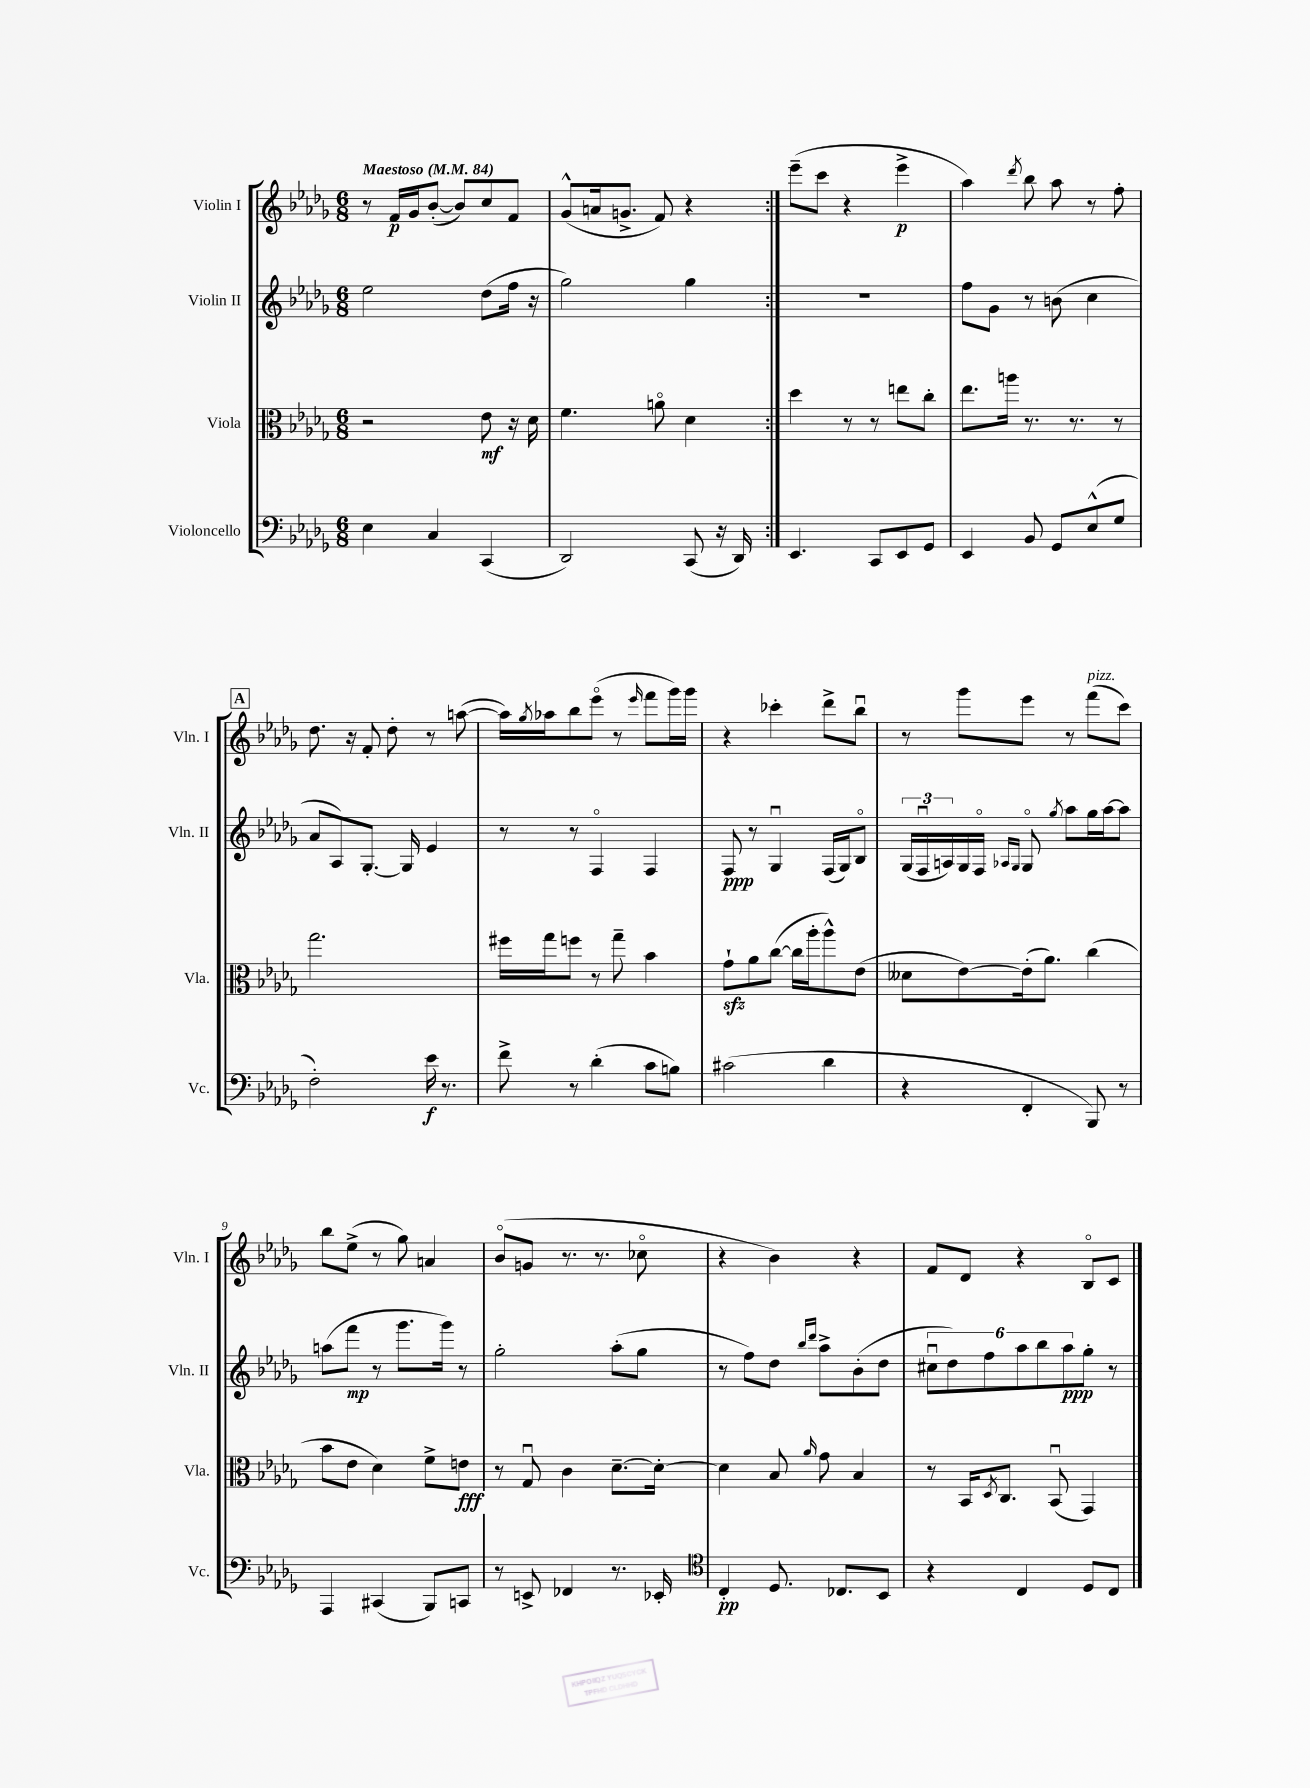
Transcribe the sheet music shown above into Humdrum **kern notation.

**kern	**dynam	**kern	**dynam	**kern	**dynam	**kern	**dynam
*part4	*part4	*part3	*part3	*part2	*part2	*part1	*part1
*staff4	*staff4	*staff3	*staff3	*staff2	*staff2	*staff1	*staff1
*I"Violoncello	*	*I"Viola	*	*I"Violin II	*	*I"Violin I	*
*I'Vc.	*	*I'Vla.	*	*I'Vln. II	*	*I'Vln. I	*
*clefF4	*	*clefC3	*	*clefG2	*	*clefG2	*
*k[b-e-a-d-g-]	*	*k[b-e-a-d-g-]	*	*k[b-e-a-d-g-]	*	*k[b-e-a-d-g-]	*
*M6/8	*	*M6/8	*	*M6/8	*	*M6/8	*
*MM84	*	*MM84	*	*MM84	*	*MM84	*
=1	=1	=1	=1	=1	=1	=1	=1
!	!	!	!	!	!	!LO:TX:a:B:t=Maestoso	!
4E-\	.	2r	.	2ee-\	.	8r	.
.	.	.	.	.	.	16f/LL	p
.	.	.	.	.	.	16g-/J	.
4C/	.	.	.	.	.	([8b-'/J	.
.	.	.	.	.	.	8b-/L])	.
(4CC/	.	8e-\	mf	(8dd-\L	.	8cc/	.
.	.	16r	.	16ff\Jk	.	8f/J	.
.	.	16d-\	.	16r	.	.	.
=2	=2	=2	=2	=2	=2	=2	=2
2DD-/)	.	4.f\	.	2gg-\)	.	(8g-^^/L	.
.	.	.	.	.	.	16an/k	.
.	.	.	.	.	.	8.gn^/J	.
.	.	8an\	.	.	.	8f/)	.
(8CC/	.	4d-\	.	4gg-\	.	4r	.
16r	.	.	.	.	.	.	.
16DD-/)	.	.	.	.	.	.	.
=3:|!	=3:|!	=3:|!	=3:|!	=3:|!	=3:|!	=3:|!	=3:|!
4.EE-/	.	4dd-\	.	2.r	.	(8eee-~\L	.
.	.	.	.	.	.	8ccc\J	.
.	.	8r	.	.	.	4r	.
8CC/L	.	8r	.	.	.	.	.
8EE-/	.	8een\L	.	.	.	4eee-^\	p
8GG-/J	.	8cc'\J	.	.	.	.	.
=4	=4	=4	=4	=4	=4	=4	=4
4EE-/	.	8.ee-\L	.	8ff\L	.	4aa-\)	.
.	.	.	.	8g-\J	.	.	.
.	.	16aan\Jk	.	.	.	.	.
.	.	.	.	.	.	8qddd-/	.
8BB-/	.	8.r	.	8r	.	8bb-\	.
8GG-/L	.	.	.	(8bn\	.	8aa-\	.
.	.	8.r	.	.	.	.	.
(8E-^^/	.	.	.	4cc\	.	8r	.
8G-/J	.	8r	.	.	.	8ff'\	.
!!LO:LB:g=z
!!LO:REH:place=s1:t=A
=5	=5	=5	=5	=5	=5	=5	=5
2F'\)	.	2.gg-\	.	8a-/L	.	8.dd-\	.
.	.	.	.	8A-/)	.	.	.
.	.	.	.	.	.	16r	.
.	.	.	.	[8.G-'/J	.	8f'/	.
.	.	.	.	.	.	8dd-'\	.
.	.	.	.	16G-/]	.	.	.
16e-\	f	.	.	4e-/	.	8r	.
8.r	.	.	.	.	.	.	.
.	.	.	.	.	.	([8aan\	.
=6	=6	=6	=6	=6	=6	=6	=6
8f^\	.	16ff#X\LL	.	8r	.	16aa\LL])	.
.	.	.	.	.	.	8qgg-/	.
.	.	16gg-\J	.	.	.	16aa-X\J	.
8r	.	8ffn\J	.	8r	.	8bb-\	.
(4d-'\	.	8r	.	4F/	.	(8eee-\J	.
.	.	8gg-~\	.	.	.	8r	.
.	.	.	.	.	.	16qqeee-/	.
8c\L	.	4b-\	.	4F/	.	8fff\L	.
8Bn\J)	.	.	.	.	.	16ggg-\L)	.
.	.	.	.	.	.	16ggg-\JJ	.
=7	=7	=7	=7	=7	=7	=7	=7
(2c#X\	.	8g-zz`\L	.	8F/	ppp	4r	.
.	.	8a-\	.	8r	.	.	.
.	.	([8cc\J	.	4G-u/	.	4ccc-X'\	.
.	.	16cc\LL]	.	.	.	.	.
.	.	16aa-'\J	.	.	.	.	.
4d-\	.	8aa-^^\)	.	(16F/LL	.	8ddd-^\L	.
.	.	.	.	16G-/J)	.	.	.
.	.	(8e-\J	.	8B-/J	.	8bb-u\J	.
=8	=8	=8	=8	=8	=8	=8	=8
4r	.	8d--X\L	.	(24G-/LL	.	8r	.
.	.	.	.	24Fu/	.	.	.
.	.	.	.	24An/)	.	.	.
.	.	[8e-\)	.	16G-/	.	8ggg-\L	.
.	.	.	.	16F/JJ	.	.	.
.	.	.	.	16qqA-X/LL	.	.	.
.	.	.	.	16qqG-/JJ	.	.	.
4FF'/	.	(16e-'\k]	.	8G-/	.	8eee-\J	.
.	.	8.a-\J)	.	.	.	.	.
.	.	.	.	8qgg-/	.	.	.
.	.	.	.	8aa-\L	.	8r	.
!	!	!	!	!	!	!LO:TX:a:i:t=pizz.	!
8BBB-/)	.	(4cc\	.	16gg-\L	.	(8fff\L	.
.	.	.	.	[16aa-\J	.	.	.
8r	.	.	.	8aa-\J]	.	8ccc\J)	.
!!LO:LB:g=z
=9	=9	=9	=9	=9	=9	=9	=9
4AAA-/	.	8b-\L	.	(8aan\L	.	8bb-\L	.
.	.	8e-\J	.	8fff\J	mp	(8ee-^\J	.
(4CC#X/	.	4d-\)	.	8r	.	8r	.
.	.	.	.	8.ggg-\L	.	8gg-\)	.
8BBB-/L)	.	8f^\L	.	.	.	4an/	.
.	.	.	.	16ggg-\Jk)	.	.	.
8CCn/J	.	8en\J	fff	8r	.	.	.
=10	=10	=10	=10	=10	=10	=10	=10
8r	.	8r	.	2gg-'\	.	(8b-/L	.
8EEn^/	.	8G-u/	.	.	.	8gn/J	.
4FF-X/	.	4c\	.	.	.	8.r	.
.	.	.	.	.	.	8.r	.
8.r	.	[8.d-~\L	.	(8aa-'\L	.	.	.
.	.	.	.	8gg-\J	.	8cc-X\	.
16EE-X'/	.	16d-'\Jk_	.	.	.	.	.
=11	=11	=11	=11	=11	=11	=11	=11
*clefC4	*	*	*	*	*	*	*
4C'/	pp	4d-\]	.	8r	.	4r	.
.	.	.	.	8ff\L)	.	.	.
8.D-/	.	8B-/	.	8dd-\J	.	4b-\)	.
.	.	.	.	16qqbb-/LL	.	.	.
.	.	16qqa-/	.	16qqddd-/JJ	.	.	.
.	.	8g-\	.	8aa-^\L	.	.	.
8.C-X/L	.	.	.	.	.	.	.
.	.	4B-/	.	(8b-'\	.	4r	.
8BB-/J	.	.	.	8dd-\J	.	.	.
=12	=12	=12	=12	=12	=12	=12	=12
4r	.	8r	.	12cc#Xu\L	.	8f/L	.
.	.	.	.	12dd-\)	.	.	.
.	.	16BB-/KL	.	.	.	8d-/J	.
.	.	.	.	12ff\	.	.	.
.	.	8qD-/	.	.	.	.	.
.	.	8.C/J	.	.	.	.	.
4C/	.	.	.	12aa-\	.	4r	.
.	.	.	.	12bb-\	.	.	.
.	.	(8BB-u/	.	.	.	.	.
.	.	.	.	12aa-\	ppp	.	.
8D-/L	.	4GG-/)	.	8gg-'\J	.	8B-/L	.
8C/J	.	.	.	8r	.	8c/J	.
==	==	==	==	==	==	==	==
*-	*-	*-	*-	*-	*-	*-	*-
